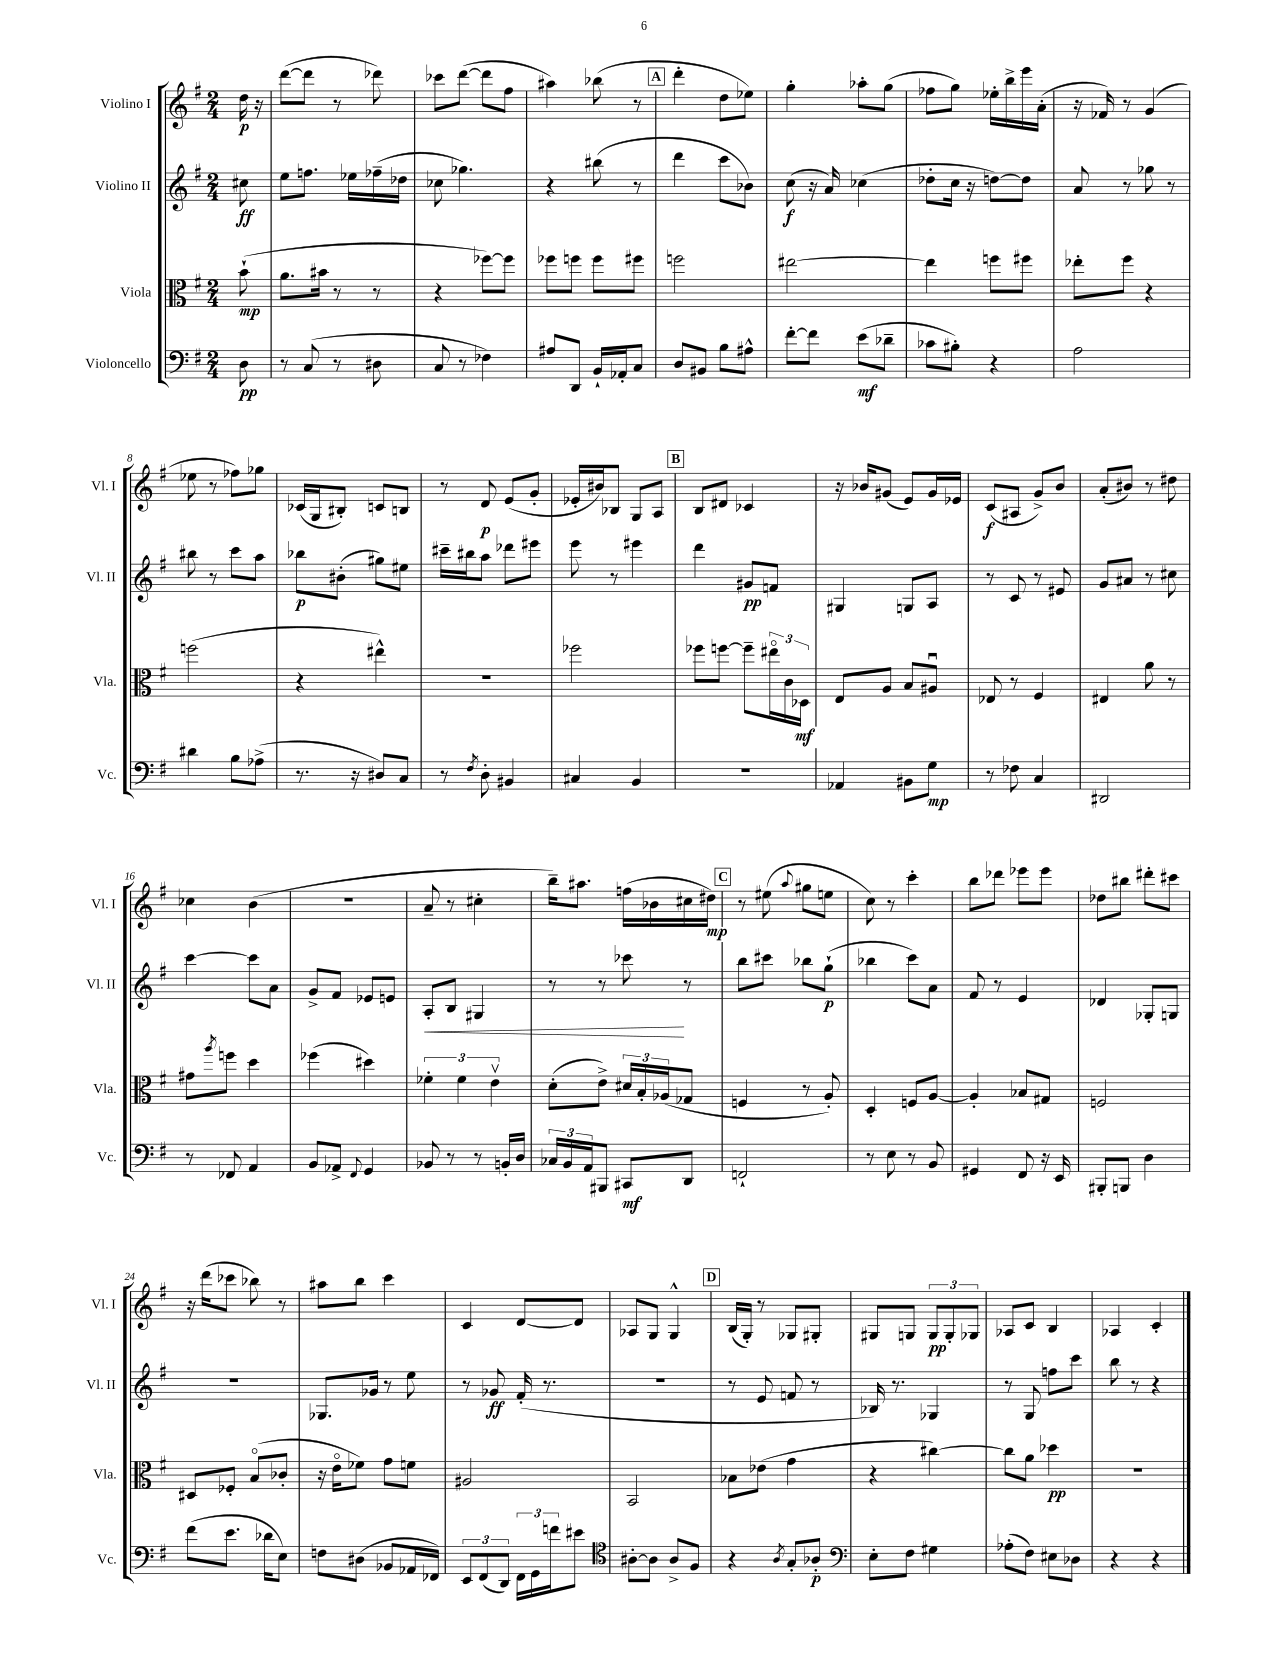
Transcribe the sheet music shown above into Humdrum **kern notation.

**kern	**dynam	**kern	**dynam	**kern	**dynam	**kern	**dynam
*part4	*part4	*part3	*part3	*part2	*part2	*part1	*part1
*staff4	*staff4	*staff3	*staff3	*staff2	*staff2	*staff1	*staff1
*I"Violoncello	*	*I"Viola	*	*I"Violino II	*	*I"Violino I	*
*I'Vc.	*	*I'Vla.	*	*I'Vl. II	*	*I'Vl. I	*
*clefF4	*	*clefC3	*	*clefG2	*	*clefG2	*
*k[f#]	*	*k[f#]	*	*k[f#]	*	*k[f#]	*
*M2/4	*	*M2/4	*	*M2/4	*	*M2/4	*
=	=	=	=	=	=	=	=
8D\	pp	(8b`\	mp	8cc#X\	ff	16dd\	p
.	.	.	.	.	.	16r	.
=1	=1	=1	=1	=1	=1	=1	=1
8r	.	8.a\L	.	8ee\L	.	([8ddd\L	.
(8C/	.	.	.	8.ffn\J	.	8ddd\J]	.
.	.	16b#X\Jk	.	.	.	.	.
8r	.	8r	.	.	.	8r	.
.	.	.	.	16ee-X\LL	.	.	.
8D#X\	.	8r	.	(16ff-X~\	.	8ddd-X\)	.
.	.	.	.	16dd-X\JJ	.	.	.
=2	=2	=2	=2	=2	=2	=2	=2
8C/	.	4r	.	8cc-X\	.	8ccc-X\L	.
8r	.	.	.	4.gg-X\)	.	([8ddd\J	.
4F-X\)	.	[8ff-X\L)	.	.	.	8ddd\L]	.
.	.	8ff-\J]	.	.	.	8ff#\J	.
=3	=3	=3	=3	=3	=3	=3	=3
8A#X/L	.	8ff-X\L	.	4r	.	4aa#X\)	.
8DD/J	.	8ffn\J	.	.	.	.	.
16BB`/LL	.	8ff\L	.	(8bb#X\	.	(8bb-X\	.
16AA-X'/J	.	.	.	.	.	.	.
8C/J	.	8ff#X\J	.	8r	.	8r	.
!!LO:REH:place=s1:t=A
=4	=4	=4	=4	=4	=4	=4	=4
8D/L	.	2ffn\	.	4ddd\	.	4ddd'\	.
8BB#X/J	.	.	.	.	.	.	.
8B\L	.	.	.	8ccc\L	.	8dd\L	.
8A#X^^\J	.	.	.	8b-X\J)	.	8ee-X\J)	.
=5	=5	=5	=5	=5	=5	=5	=5
[8f#'\L	.	[2ee#X\	.	(8cc\	f	4gg'\	.
8f#\J]	.	.	.	16r	.	.	.
.	.	.	.	16a/)	.	.	.
(8e\L	mf	.	.	(4cc-X\	.	8aa-X'\L	.
8d-X~\J	.	.	.	.	.	(8gg\J	.
=6	=6	=6	=6	=6	=6	=6	=6
8c-X\L	.	4ee#\]	.	8dd-X'\L	.	8ff-X\L	.
8B#X'\J)	.	.	.	16cc\Jk	.	8gg\J)	.
.	.	.	.	16r	.	.	.
4r	.	8ffn\L	.	[8ddn\L)	.	16ee-X'\LL	.
.	.	.	.	.	.	16bb^\	.
.	.	8ff#X\J	.	8dd\J]	.	16eee\	.
.	.	.	.	.	.	(16a'\JJ	.
=7	=7	=7	=7	=7	=7	=7	=7
2A\	.	8ee-X'\L	.	8a/	.	16r	.
.	.	.	.	.	.	16f-X/)	.
.	.	8ff#\J	.	8r	.	8r	.
.	.	4r	.	8gg-X\	.	(4g/	.
.	.	.	.	8r	.	.	.
!!LO:LB:g=z
=8	=8	=8	=8	=8	=8	=8	=8
4d#X\	.	(2ffn\	.	8bb#X\	.	8ee-X\	.
.	.	.	.	8r	.	8r	.
8B\L	.	.	.	8ccc\L	.	8ff-X\L)	.
(8A-X^\J	.	.	.	8aa\J	.	8gg-X\J	.
=9	=9	=9	=9	=9	=9	=9	=9
8.r	.	4r	.	8bb-X\L	p	(16c-X/LL	.
.	.	.	.	.	.	16G/J	.
.	.	.	.	(8b#X'\J	.	8B#X'/J)	.
16r	.	.	.	.	.	.	.
8D#X/L)	.	4ee#X^^\)	.	8gg#X\L)	.	8cn/L	.
8C/J	.	.	.	8ee#X\J	.	8Bn/J	.
=10	=10	=10	=10	=10	=10	=10	=10
8r	.	2r	.	16ccc#X~\LL	.	8r	.
.	.	.	.	16bb#X\J	.	.	.
8qF#/	.	.	.	.	.	.	.
8D'\	.	.	.	8aa\J	.	8d/	p
4BB#X/	.	.	.	8ddd-X\L	.	(8e/L	.
.	.	.	.	8eee#X\J	.	8g'/J	.
=11	=11	=11	=11	=11	=11	=11	=11
4C#X/	.	2ff-X\	.	8eee\	.	16e-X'/LL	.
.	.	.	.	.	.	16b#X/J)	.
.	.	.	.	8r	.	8B-X/J	.
4BB/	.	.	.	4eee#X\	.	8G/L	.
.	.	.	.	.	.	8A/J	.
!!LO:REH:place=s1:t=B
=12	=12	=12	=12	=12	=12	=12	=12
2r	.	8ff-X\L	.	4ddd\	.	8B/L	.
.	.	[8ffn\J	.	.	.	8d#X/J	.
.	.	8ff~\L]	.	8g#X/L	pp	4c-X/	.
.	.	24ee#X\L	.	8fn/J	.	.	.
.	.	24c\	.	.	.	.	.
.	.	24D-X\JJ	mf	.	.	.	.
=13	=13	=13	=13	=13	=13	=13	=13
4AA-X/	.	8E/L	.	4G#X/	.	16r	.
.	.	.	.	.	.	16b-X/KL	.
.	.	8A/J	.	.	.	(8g#X/J	.
8BB#X\L	.	8B/L	.	8Gn/L	.	8e/L)	.
8G\J	mp	8A#Xu/J	.	8A/J	.	16g#/L	.
.	.	.	.	.	.	16e-X/JJ	.
=14	=14	=14	=14	=14	=14	=14	=14
8r	.	8E-X/	.	8r	.	(8c/L	f
8F-X\	.	8r	.	8c/	.	8A#X/J	.
4C/	.	4F#/	.	8r	.	8g^/L)	.
.	.	.	.	8e#X/	.	8b/J	.
=15	=15	=15	=15	=15	=15	=15	=15
2DD#X/	.	4E#X/	.	8g/L	.	(8a'/L	.
.	.	.	.	8a#X/J	.	8b#X/J)	.
.	.	8a\	.	8r	.	8r	.
.	.	8r	.	8cc#X\	.	8dd#X\	.
!!LO:LB:g=z
=16	=16	=16	=16	=16	=16	=16	=16
8r	.	8g#X\L	.	[4ccc\	.	4cc-X\	.
.	.	8qaa/	.	.	.	.	.
8FF-X/	.	8ffn\J	.	.	.	.	.
4AA/	.	4dd\	.	8ccc\L]	.	(4b\	.
.	.	.	.	8a\J	.	.	.
=17	=17	=17	=17	=17	=17	=17	=17
8BB/L	.	(4ff-X\	.	8g^/L	.	2r	.
8AA-X^/J	.	.	.	8f#/J	.	.	.
8qqFF#/	.	.	.	.	.	.	.
4GG/	.	4dd#X\)	.	8e-X/L	.	.	.
.	.	.	.	8en/J	.	.	.
=18	=18	=18	=18	=18	=18	=18	=18
!	!	!	!	!	!LO:HP:b	!	!
8BB-X/	.	6f-X'\	.	8A'/L	<	8a~/	.
8r	.	.	.	8B/J	.	8r	.
.	.	6f-\	.	.	.	.	.
8r	.	.	.	4G#X/	.	4cc#X'\	.
.	.	6ev\	.	.	.	.	.
16BBn'/LL	.	.	.	.	.	.	.
16D/JJ	.	.	.	.	.	.	.
=19	=19	=19	=19	=19	=19	=19	=19
24C-X/LL	.	(8d'\L	.	8r	.	16bb~\KL)	.
24BB/	.	.	.	.	.	.	.
.	.	.	.	.	.	8.aa#X\J	.
24AA/J	.	.	.	.	.	.	.
8BBB#X/J	.	8e^\J)	.	8r	.	.	.
8CC#X/L	mf	24d#X/LL	.	8ccc-X\	.	(16ffn\LL	.
.	.	24B'/	.	.	.	.	.
.	.	.	.	.	.	16b-X\	.
.	.	(24A-X/J	.	.	.	.	.
8DD/J	.	8G-X/J	.	8r	[	16cc#X\	.
.	.	.	.	.	.	16dd#X\JJ)	mp
!!LO:REH:place=s1:t=C
=20	=20	=20	=20	=20	=20	=20	=20
2FFn`/	.	4Fn/	.	8bb\L	.	8r	.
.	.	.	.	8ccc#X\J	.	(8ee#X\	.
.	.	.	.	.	.	8qqaa/	.
.	.	8r	.	8bb-X\L	.	8gg#X\L	.
.	.	8A'/)	.	(8gg`\J	p	8een\J	.
=21	=21	=21	=21	=21	=21	=21	=21
8r	.	4D'/	.	4bb-X\	.	8cc\)	.
8E\	.	.	.	.	.	8r	.
8r	.	8Fn/L	.	8ccc\L)	.	4ccc'\	.
8BB/	.	[8A/J	.	8a\J	.	.	.
=22	=22	=22	=22	=22	=22	=22	=22
4GG#X/	.	4A'/]	.	8f#/	.	8bb\L	.
.	.	.	.	8r	.	8ddd-X\J	.
8FF#/	.	8B-X/L	.	4e/	.	8eee-X\L	.
16r	.	8G#X/J	.	.	.	8eee-\J	.
16EE/	.	.	.	.	.	.	.
=23	=23	=23	=23	=23	=23	=23	=23
8BBB#X'/L	.	2Fn/	.	4d-X/	.	8dd-X\L	.
8BBBn/J	.	.	.	.	.	8bb#X\J	.
4D\	.	.	.	8G-X'/L	.	8ddd#X'\L	.
.	.	.	.	8Gn/J	.	8ccc#X\J	.
!!LO:LB:g=z
=24	=24	=24	=24	=24	=24	=24	=24
(8f#\L	.	8D#X/L	.	2r	.	16r	.
.	.	.	.	.	.	(16ddd\KL	.
8.e\J	.	8F-X'/J	.	.	.	8ccc-X\J	.
.	.	(8B/L	.	.	.	8bb-X\)	.
16d-X\KL	.	.	.	.	.	.	.
8E\J)	.	8c-X'/J	.	.	.	8r	.
=25	=25	=25	=25	=25	=25	=25	=25
8Fn\L	.	16r	.	8.G-X/L	.	8aa#X\L	.
.	.	16e\KL	.	.	.	.	.
(8D#X\J	.	8f-X\J)	.	.	.	8bb\J	.
.	.	.	.	16g-X/Jk	.	.	.
8BB-X/L	.	8g\L	.	8r	.	4ccc\	.
16AA-X/L	.	8fn\J	.	8ee\	.	.	.
16FF-X/JJ)	.	.	.	.	.	.	.
=26	=26	=26	=26	=26	=26	=26	=26
12EE/L	.	2A#X/	.	8r	.	4c/	.
(12FF#/	.	.	.	.	.	.	.
.	.	.	.	8g-X/	ff	.	.
12DD/J)	.	.	.	.	.	.	.
24FF#\LL	.	.	.	(16f#'/	.	[8d/L	.
24GG\	.	.	.	.	.	.	.
.	.	.	.	8.r	.	.	.
24fn\J	.	.	.	.	.	.	.
8e#X\J	.	.	.	.	.	8d/J]	.
=27	=27	=27	=27	=27	=27	=27	=27
*clefC4	*	*	*	*	*	*	*
[8A#X'\L	.	2BB/	.	2r	.	8A-X/L	.
8A#\J]	.	.	.	.	.	8G/J	.
8A#^/L	.	.	.	.	.	4G^^/	.
8F#/J	.	.	.	.	.	.	.
!!LO:REH:place=s1:t=D
=28	=28	=28	=28	=28	=28	=28	=28
4r	.	8B-X\L	.	8r	.	(16B/LL	.
.	.	.	.	.	.	16G'/JJ)	.
.	.	(8e-X\J	.	8e/	.	8r	.
8qA/	.	.	.	.	.	.	.
8G'/L	.	4g\	.	8fn/	.	8G-X/L	.
8A-X'/J	p	.	.	8r	.	8G#X'/J	.
=29	=29	=29	=29	=29	=29	=29	=29
*clefF4	*	*	*	*	*	*	*
8E'\L	.	4r	.	16B-X/)	.	8G#X/L	.
.	.	.	.	8.r	.	.	.
8F#\J	.	.	.	.	.	8Gn/J	.
4G#X\	.	[4cc#X\)	.	4G-X/	.	12G/L	pp
.	.	.	.	.	.	12G'/	.
.	.	.	.	.	.	12G-X/J	.
=30	=30	=30	=30	=30	=30	=30	=30
(8A-X'\L	.	8cc#\L]	.	8r	.	8A-X/L	.
8F#\J)	.	8a\J	.	8G/	.	8c/J	.
8E#X\L	.	4dd-X\	pp	8ffn\L	.	4B/	.
8D-X\J	.	.	.	8ccc\J	.	.	.
=31	=31	=31	=31	=31	=31	=31	=31
4r	.	2r	.	8bb\	.	4A-X/	.
.	.	.	.	8r	.	.	.
4r	.	.	.	4r	.	4c'/	.
==	==	==	==	==	==	==	==
*-	*-	*-	*-	*-	*-	*-	*-
